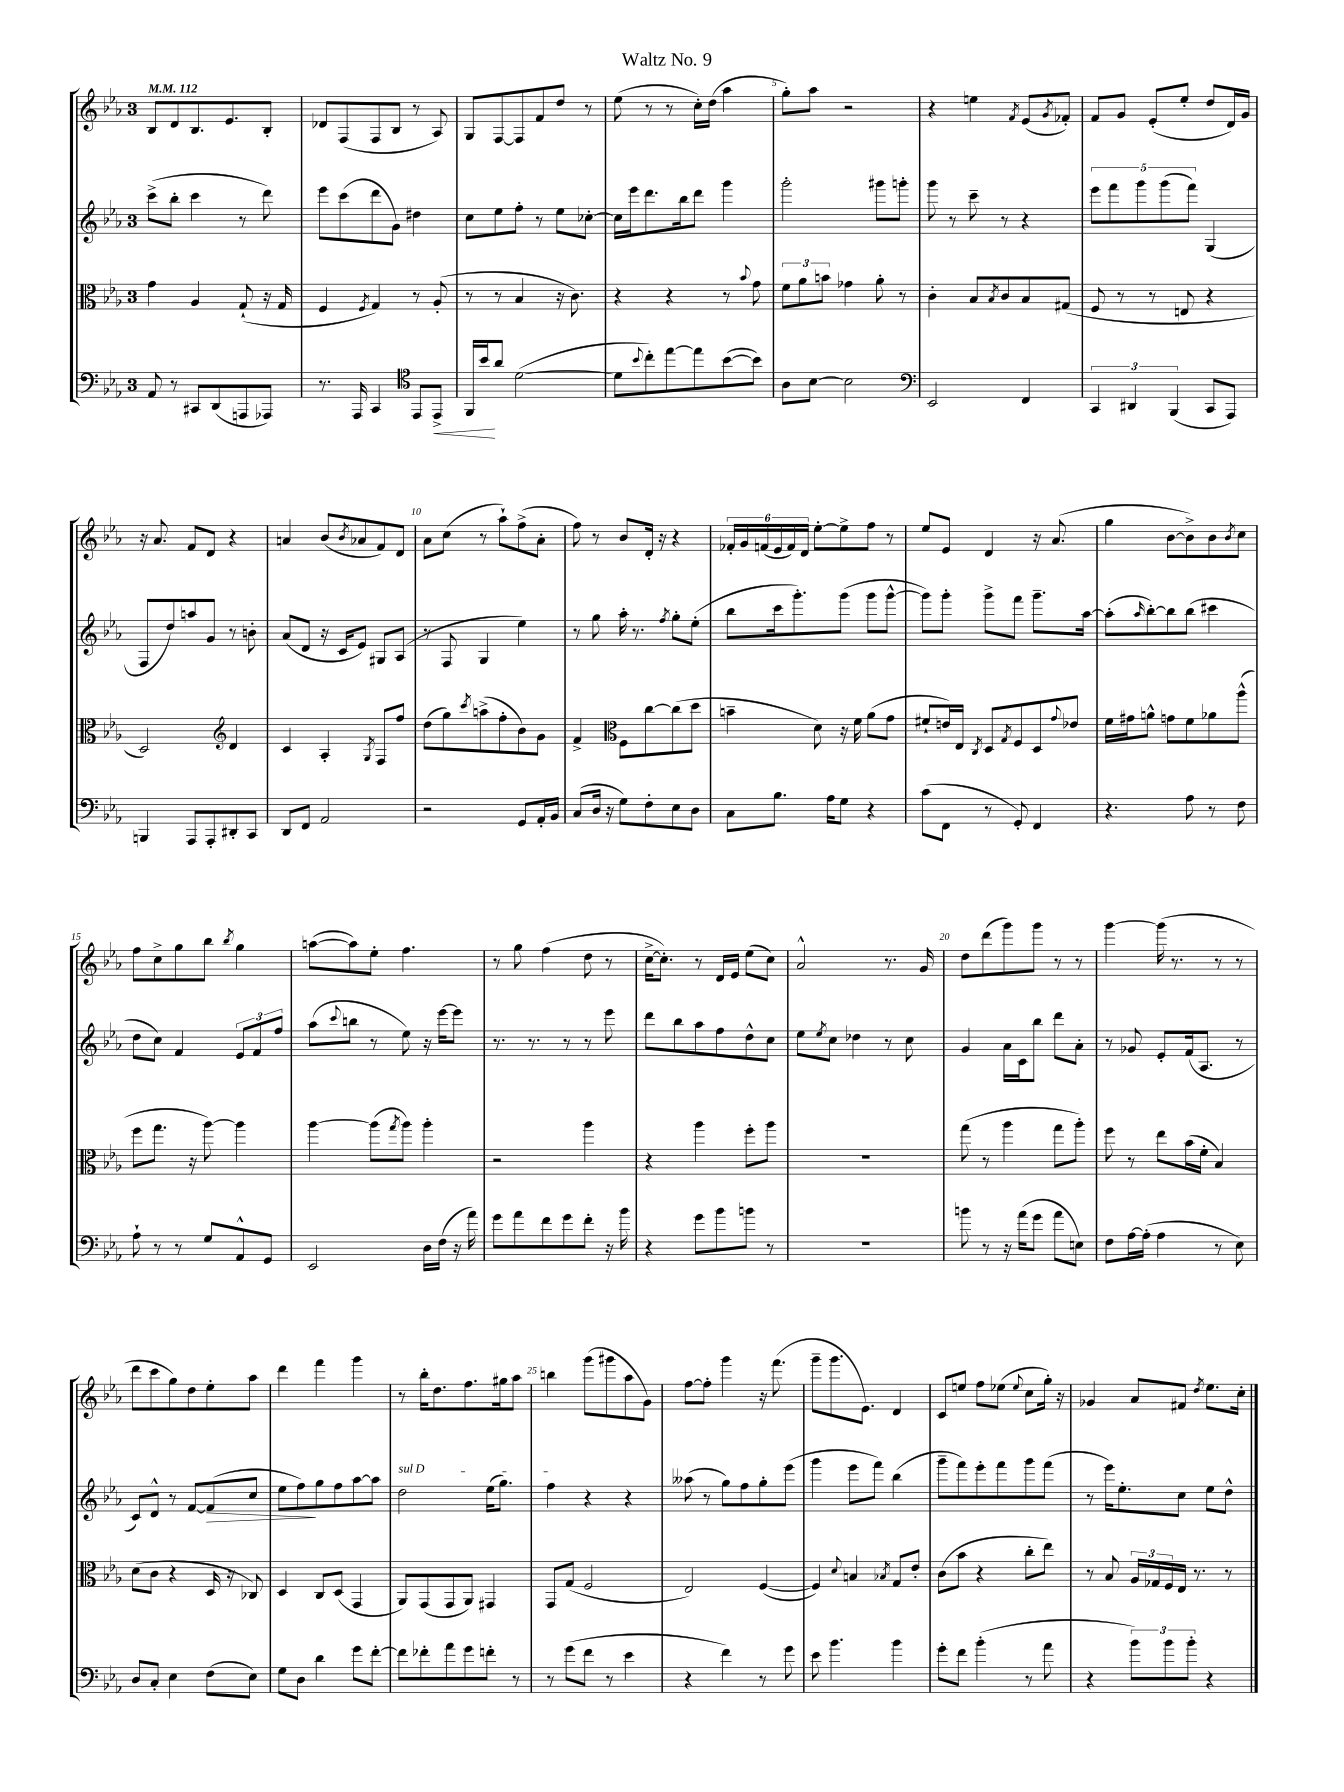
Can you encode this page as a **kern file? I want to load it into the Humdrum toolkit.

**kern	**dynam	**kern	**kern	**dynam	**kern
*part4	*part4	*part3	*part2	*part2	*part1
*staff4	*staff4	*staff3	*staff2	*staff2	*staff1
*clefF4	*	*clefC3	*clefG2	*	*clefG2
*k[b-e-a-]	*	*k[b-e-a-]	*k[b-e-a-]	*	*k[b-e-a-]
*M3/4	*	*M3/4	*M3/4	*	*M3/4
*MM112	*	*MM112	*MM112	*	*MM112
=1	=1	=1	=1	=1	=1
8AA-/	.	4g\	(8ccc^\L	.	8B-/L
8r	.	.	8bb-'\J	.	8d/
8CC#X/L	.	4A-/	4ccc\	.	8.B-/
(8DD/	.	.	.	.	.
.	.	.	.	.	8.e-/
8AAAn/	.	(8G`/	8r	.	.
8AAA-X/J)	.	16r	8ddd\)	.	8B-'/J
.	.	16G/	.	.	.
=2	=2	=2	=2	=2	=2
8.r	.	4F/	8eee-\L	.	8d-X/L
.	.	.	(8ccc\	.	(8F/
16AAA-/	.	.	.	.	.
.	.	8qF/	.	.	.
4CC/	.	4G/)	8ddd\	.	8F/
.	.	.	8g\J)	.	8B-/J
*clefC4	*	*	*	*	*
8EE-/L	.	8r	4dd#X\	.	8r
!	!LO:HP:b	!	!	!	!
8EE-^/J	<	(8A-'/	.	.	8A-/)
=3	=3	=3	=3	=3	=3
16FF/LL	.	8r	8cc\L	.	8G/L
16b-/J	.	.	.	.	.
8a-/J	[	8r	8ee-\	.	[8F/
([2d\	.	4B-/	8ff'\J	.	8F/]
.	.	.	8r	.	8f/
.	.	16r	8ee-\L	.	8dd/J
.	.	8.c\)	.	.	.
.	.	.	[8cc-X'\J	.	8r
=4	=4	=4	=4	=4	=4
8d\L]	.	4r	16cc-\LL]	.	(8ee-\
.	.	.	16eee-\J	.	.
8qqb-/	.	.	.	.	.
8cc'\)	.	.	8.ddd\	.	8r
[8ee-\	.	4r	.	.	8r
.	.	.	16bb-\k	.	.
8ee-\]	.	.	8ddd\J	.	16cc'\LL)
.	.	.	.	.	(16dd\JJ
([8b-\	.	8r	4ggg\	.	4aa-\
.	.	8qqb-/	.	.	.
8b-\J])	.	8g\	.	.	.
=5	=5	=5	=5	=5	=5
8A-\L	.	12f\L	2ggg'\	.	8gg'\L)
.	.	12a-\	.	.	.
[8B-\J	.	.	.	.	8aa-\J
.	.	12bn\J	.	.	.
2B-\]	.	4g-X\	.	.	2r
.	.	8a-'\	8ggg#X\L	.	.
.	.	8r	8gggn'\J	.	.
=6	=6	=6	=6	=6	=6
*clefF4	*	*	*	*	*
2EE-/	.	4c'\	8ggg\	.	4r
.	.	.	8r	.	.
.	.	8B-/L	8ccc~\	.	4een\
.	.	8qB-/	.	.	.
.	.	8c/	8r	.	.
.	.	.	.	.	8qf/
4FF/	.	8B-/	4r	.	(8e-/L
.	.	.	.	.	8qg/
.	.	(8G#X/J	.	.	8f-X'/J)
=7	=7	=7	=7	=7	=7
6CC/	.	8F/	10eee-\L	.	8f/L
.	.	.	10fff\	.	.
.	.	8r	.	.	8g/J
6DD#X/	.	.	.	.	.
.	.	.	10ggg\	.	.
.	.	8r	.	.	(8e-'/L
.	.	.	(10ggg\	.	.
(6BBB-/	.	.	.	.	.
.	.	8En/	.	.	8ee-'/J
.	.	.	10fff\J)	.	.
8CC/L	.	4r	(4G/	.	8dd/L
8AAA-/J)	.	.	.	.	16d/L)
.	.	.	.	.	16g/JJ
!!LO:LB:g=z
=8	=8	=8	=8	=8	=8
4BBBn/	.	2D/)	8F/L	.	16r
.	.	.	.	.	8.a-/
.	.	.	8dd/)	.	.
8AAA-/L	.	.	8aan/	.	8f/L
8AAA-'/	.	.	8g/J	.	8d/J
*	*	*clefG2	*	*	*
8DD#X'/	.	4d/	8r	.	4r
8CC/J	.	.	8bn'\	.	.
=9	=9	=9	=9	=9	=9
8DD/L	.	4c/	(8a-/L	.	4an/
8FF/J	.	.	8d/J	.	.
2AA-/	.	4A-'/	16r	.	(8b-/L
.	.	.	16c/KL	.	.
.	.	.	.	.	8qb-/
.	.	.	8e-/J)	.	8a-X/
.	.	8qG/	.	.	.
.	.	8F/L	8G#X/L	.	8f/)
.	.	8ff/J	(8A-/J	.	8d/J
=10	=10	=10	=10	=10	=10
2r	.	(8dd\L	8r	.	8a-\L
.	.	8gg\)	8F/	.	(8cc\J
.	.	8qccc/	.	.	.
.	.	(8aan^\	4G/	.	8r
.	.	8ff'\	.	.	8aa-`\L)
8GG/L	.	8b-\)	4ee-\)	.	(8ff^\
16AA-'/L	.	8g\J	.	.	8a-'\J
16BB-/JJ	.	.	.	.	.
=11	=11	=11	=11	=11	=11
(8C/L	.	4f^/	8r	.	8ff\)
16D/Jk	.	.	8gg\	.	8r
16r	.	.	.	.	.
*	*	*clefC3	*	*	*
8G\L)	.	8F\L	16aa-'\	.	8b-/L
.	.	.	8.r	.	.
8F'\	.	[8cc\	.	.	16d'/Jk
.	.	.	.	.	16r
.	.	.	8qff/	.	.
8E-\	.	(8cc\]	8gg'\L	.	4r
8D\J	.	8dd\J	(8ee-'\J	.	.
=12	=12	=12	=12	=12	=12
8C\L	.	4bn~\	8bb-\L	.	24f-X'/LL
.	.	.	.	.	24g/
.	.	.	.	.	(24fn/
8.B-\J	.	.	16ccc\k	.	24e-/
.	.	.	.	.	24f/)
.	.	.	8.ggg'\)	.	.
.	.	.	.	.	24d/JJ
.	.	8d\)	.	.	[8ee-'\L
16A-\KL	.	.	.	.	.
8G\J	.	16r	(8ggg\J	.	8ee-^\]
.	.	16f\	.	.	.
4r	.	(8a-\L	8ggg\L	.	8ff\J
.	.	8g\J	[8ggg^^\J	.	8r
=13	=13	=13	=13	=13	=13
(8c\L	.	8f#X`/L	8ggg\L])	.	8ee-/L
8FF\J	.	16en/L)	8ggg'\J	.	8e-/J
.	.	16E-/JJ	.	.	.
.	.	8qC/	.	.	.
8r	.	8D/L	8ggg^\L	.	4d/
.	.	8qG/	.	.	.
8GG'/)	.	8F/	8fff\J	.	.
4FF/	.	8D/	8.ggg~\L	.	16r
.	.	.	.	.	(8.a-/
.	.	8qqg/	.	.	.
.	.	8e-X/J	.	.	.
.	.	.	[16aa-\Jk	.	.
=14	=14	=14	=14	=14	=14
4.r	.	16f\LL	(8aa-'\L]	.	4gg\
.	.	16g#X\J	.	.	.
.	.	.	16qqaa-/	.	.
.	.	8an^^\J	[8bb-'\)	.	.
.	.	8gn\L	8bb-\]	.	[8b-\L
8A-\	.	8f\	(8bb-\J	.	8b-^\])
8r	.	8a-X\	4ccc#X\	.	8b-\
.	.	.	.	.	8qb-/
8F\	.	(8aa-^^\J	.	.	8cc\J
!!LO:LB:g=z
=15	=15	=15	=15	=15	=15
8A-`\	.	8ff\L	8dd\L	.	8ff\L
8r	.	8.gg\J	8cc\J)	.	8cc^\
8r	.	.	4f/	.	8gg\
.	.	16r	.	.	.
8G/L	.	[8aa-\)	.	.	8bb-\J
.	.	.	.	.	8qbb-/
8AA-^^/	.	4aa-\]	12e-/L	.	4gg\
.	.	.	12f/	.	.
8GG/J	.	.	.	.	.
.	.	.	12ff/J	.	.
=16	=16	=16	=16	=16	=16
2EE-/	.	[4aa-\	(8aa-\L	.	([8aan\L
.	.	.	8qqccc/	.	.
.	.	.	8bbn\J	.	8aa\])
.	.	(8aa-\L]	8r	.	8ee-'\J
.	.	8qgg/	.	.	.
.	.	8aa-\J)	8ee-\)	.	4.ff\
16D\LL	.	4aa-'\	16r	.	.
(16F\JJ	.	.	[16eee-\KL	.	.
16r	.	.	8eee-\J]	.	.
16a-\)	.	.	.	.	.
=17	=17	=17	=17	=17	=17
8g\L	.	2r	8.r	.	8r
8a-\	.	.	.	.	8gg\
.	.	.	8.r	.	.
8f\	.	.	.	.	(4ff\
8g\	.	.	8r	.	.
8f'\J	.	4aa-\	8r	.	8dd\
16r	.	.	8eee-\	.	8r
16b-\	.	.	.	.	.
=18	=18	=18	=18	=18	=18
4r	.	4r	8ddd\L	.	[16cc^\KL
.	.	.	.	.	8.cc'\J])
.	.	.	8bb-\	.	.
8g\L	.	4aa-\	8aa-\	.	8r
8b-\	.	.	8ff\	.	16d/LL
.	.	.	.	.	16e-/JJ
8bn\J	.	8ff'\L	8dd^^\	.	(8ee-\L
8r	.	8aa-\J	8cc\J	.	8cc\J)
=19	=19	=19	=19	=19	=19
2.r	.	2.r	8ee-\L	.	2a-^^/
.	.	.	8qee-/	.	.
.	.	.	8cc\J	.	.
.	.	.	4dd-X\	.	.
.	.	.	8r	.	8.r
.	.	.	8cc\	.	.
.	.	.	.	.	16g/
=20	=20	=20	=20	=20	=20
8bn\	.	(8gg\	4g/	.	8dd\L
8r	.	8r	.	.	(8ddd\
16r	.	4aa-\	16a-\LL	.	8ggg\)
(16a-\KL	.	.	16c\J	.	.
8g\J	.	.	8bb-\J	.	8ggg\J
8a-\L	.	8gg\L	8ddd\L	.	8r
8En\J)	.	8aa-'\J)	8a-'\J	.	8r
=21	=21	=21	=21	=21	=21
8F\L	.	8ff\	8r	.	[4ggg\
[16A-\L	.	8r	8g-X/	.	.
(16A-'\JJ]	.	.	.	.	.
4A-\	.	8ee-\L	8e-'/L	.	(16ggg\]
.	.	.	.	.	8.r
.	.	(16b-\L	(16f/k	.	.
.	.	16f'\JJ	8.A-/J	.	.
8r	.	4B-/)	.	.	8r
8E-\)	.	.	8r	.	8r
!!LO:LB:g=z
=22	=22	=22	=22	=22	=22
8D/L	.	(8d\L	8c/L)	.	8ddd\L
8C'/J	.	8c\J	8d^^/J	.	8ccc\
4E-\	.	4r	8r	.	8gg\)
.	.	.	[8f/L	.	8dd\
!	!	!	!	!LO:HP:b	!
(8F\L	.	16D/	(8f/]	>	8ee-'\
.	.	16r	.	.	.
8E-\J)	.	8C-X/)	8cc/J	.	8aa-\J
=23	=23	=23	=23	=23	=23
8G\L	.	4D/	8ee-\L	.	4ddd\
8D\J	.	.	8ff\)	.	.
4d\	.	8C/L	8gg\	]	4fff\
.	.	(8D/J	8ff\	.	.
8g\L	.	4GG/	[8aa-\	.	4ggg\
[8f'\J	.	.	8aa-\J]	.	.
=24	=24	=24	=24	=24	=24
!	!	!	!LO:TX:a:i:t=sul D	!	!
8f\L]	.	8AA-/L)	2dd\	.	8r
8f-X'\	.	(8GG/	.	.	16bb-'\KL
.	.	.	.	.	8.dd\
8a-\	.	8GG/	.	.	.
8g\	.	8AA-/J)	.	.	8.ff\
8fn'\J	.	4GG#X/	(16ee-\KL	.	.
.	.	.	8.gg\J)	.	16gg#X\k
8r	.	.	.	.	8aa-\J
=25	=25	=25	=25	=25	=25
8r	.	8GG/L	4ff\	.	4bbn\
(8g\L	.	(8G/J	.	.	.
8f\J	.	2F/	4r	.	(8ggg\L
8r	.	.	.	.	8ggg#X\
4e-\	.	.	4r	.	8aa-\
.	.	.	.	.	8g\J)
=26	=26	=26	=26	=26	=26
4r	.	2E-/)	(8aa--X\	.	[8ff\L
.	.	.	8r	.	8ff'\J]
4f\)	.	.	8gg\L)	.	4ggg\
.	.	.	8ff\	.	.
8r	.	([4F/	8gg'\	.	16r
.	.	.	.	.	(8.fff\
8g\	.	.	(8eee-\J	.	.
=27	=27	=27	=27	=27	=27
8e-\	.	4F/])	4ggg\	.	8ggg~\L
4.b-\	.	.	.	.	8.ggg\
.	.	8qqd/	.	.	.
.	.	4Bn/	8eee-\L	.	.
.	.	.	.	.	8.e-\J)
.	.	.	8fff\J)	.	.
.	.	8qB-X/	.	.	.
4b-\	.	8G/L	(4bb-\	.	4d/
.	.	8e-'/J	.	.	.
=28	=28	=28	=28	=28	=28
8g'\L	.	(8c\L	8ggg~\L	.	8c/L
8f\J	.	8b-\J	8fff\)	.	8een/J
(4b-'\	.	4r	8eee-'\	.	8ff\L
.	.	.	8fff\	.	(8ee-X\J
.	.	.	.	.	8qqee-/
8r	.	8cc'\L	8ggg\	.	8cc\L
8a-\	.	8ee-\J)	(8fff\J	.	16gg'\Jk)
.	.	.	.	.	16r
=29	=29	=29	=29	=29	=29
4r	.	8r	8r	.	4g-X/
.	.	8B-/	16eee-\KL)	.	.
.	.	.	8.ee-'\	.	.
12b-\L)	.	24A-/LL	.	.	8a-/L
.	.	24G-X/	.	.	.
12b-\	.	24F/	.	.	.
.	.	16E-/JJ	8cc\J	.	8f#X/J
12b-'\J	.	.	.	.	.
.	.	8.r	.	.	.
.	.	.	.	.	8qdd/
4r	.	.	8ee-\L	.	8.ee-\L
.	.	8r	8dd^^\J	.	.
.	.	.	.	.	16cc'\Jk
==	==	==	==	==	==
*-	*-	*-	*-	*-	*-
